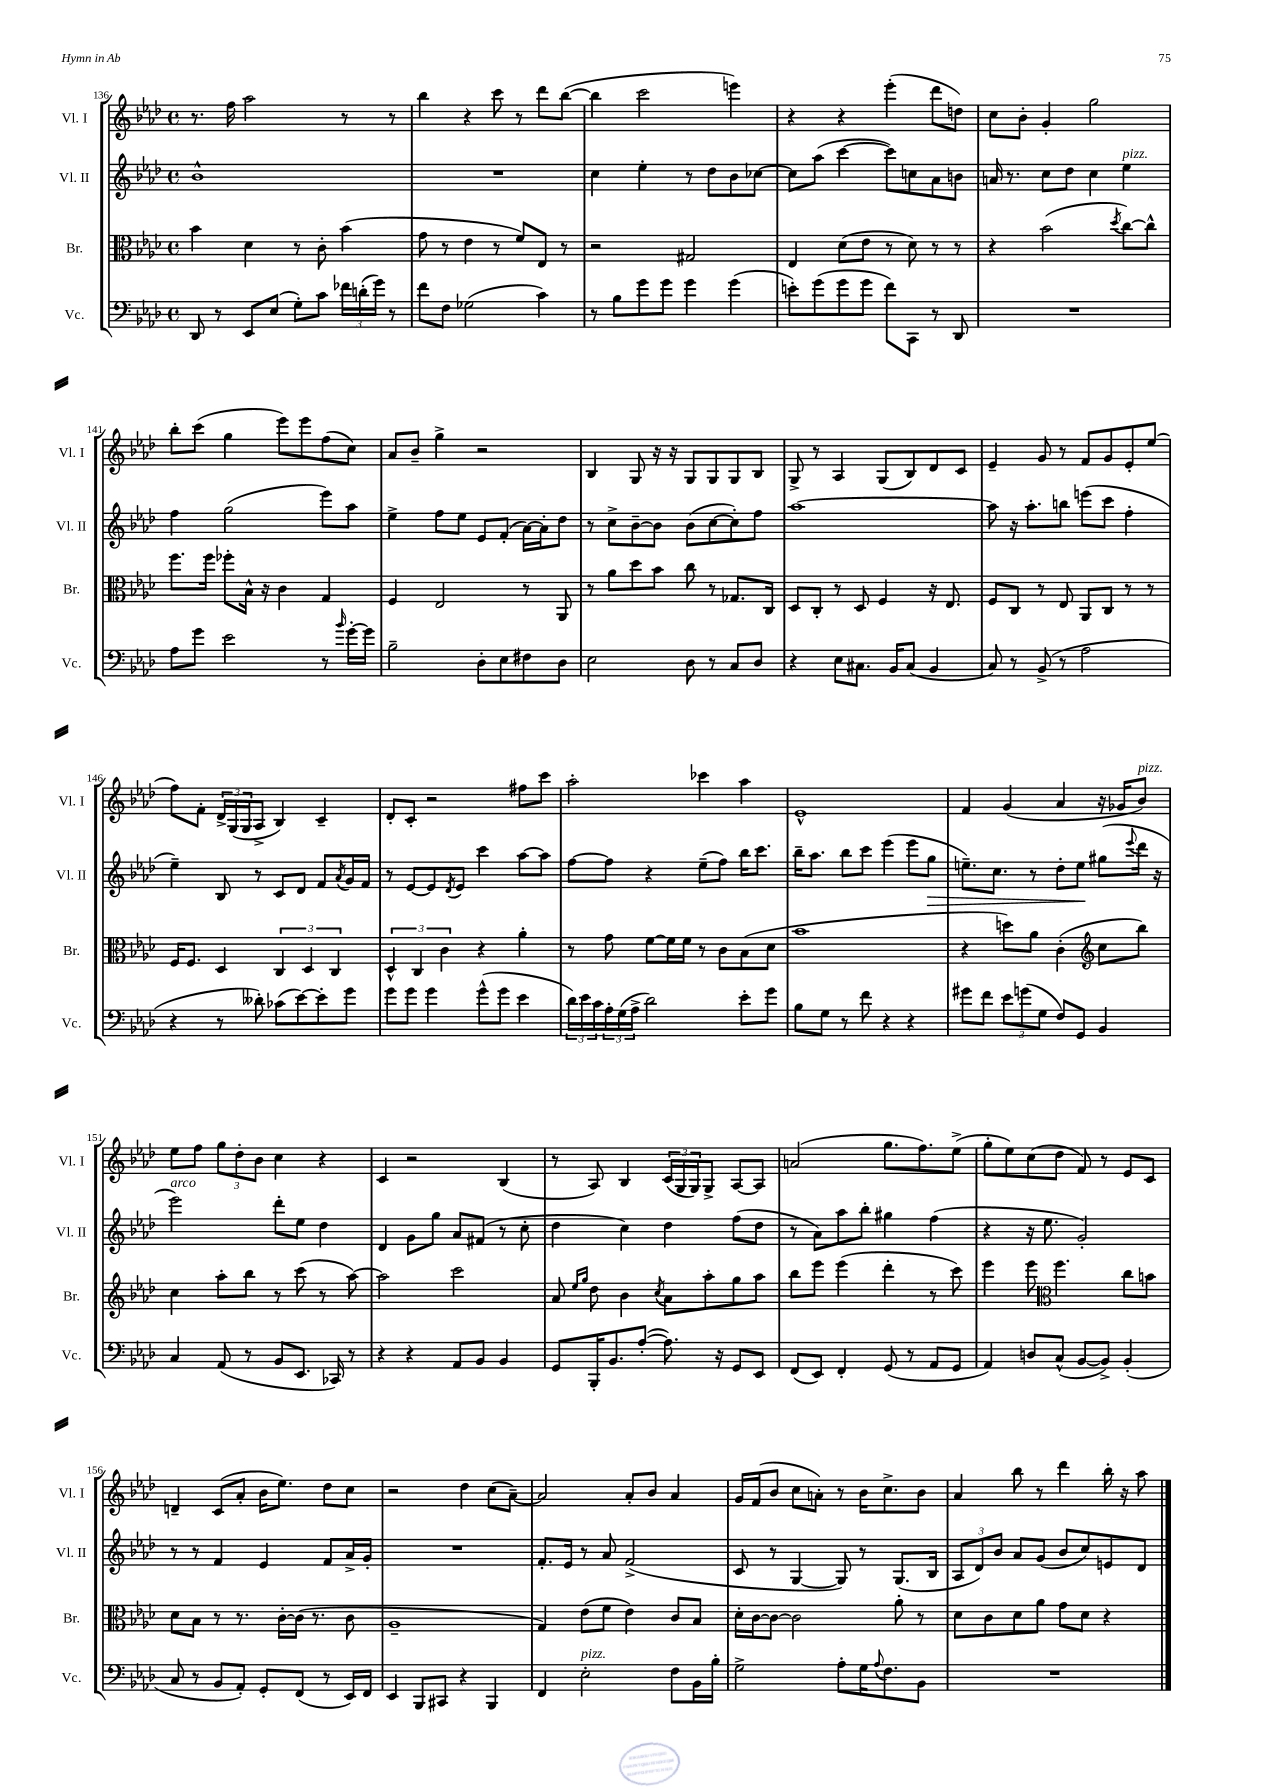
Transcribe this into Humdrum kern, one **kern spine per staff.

**kern	**kern	**kern	**kern
*staff4	*staff3	*staff2	*staff1
*clefF4	*clefC3	*clefG2	*clefG2
*k[b-e-a-d-]	*k[b-e-a-d-]	*k[b-e-a-d-]	*k[b-e-a-d-]
*M4/4	*M4/4	*M4/4	*M4/4
*met(c)	*met(c)	*met(c)	*met(c)
8DD-/	4b-\	1b-^^	8.r
8r	.	.	.
.	.	.	16ff\
8EE-/L	4d-\	.	2aa-\
(8E-/J	.	.	.
8G'\L)	8r	.	.
8c\J	8c'\	.	.
24f-\LL	(4b-\	.	8r
(24d'\	.	.	.
24g\JJ)	.	.	.
8r	.	.	8r
=	=	=	=
8f\L	8g\	1r	4bb-\
8F\J	8r	.	.
(2G-\	4e-\	.	4r
.	8r	.	8ccc\
.	8f/L)	.	8r
4c\)	8E-/J	.	8ddd-\L
.	8r	.	([8bb-\J
=	=	=	=
8r	2r	4cc\	4bb-\]
8B-\L	.	.	.
8g\	.	4ee-'\	2ccc\
8g\J	.	.	.
4g\	2G#/	8r	.
.	.	8dd-\L	.
(4g\	.	8b-\	4eee\)
.	.	[8cc-\J	.
=	=	=	=
8e'\L)	4E-/	8cc-\]L	4r
(8g\	.	(8aa-\J	.
8g\	(8d-\L	[4ccc\	4r
8g\J	8e-\J	.	.
8f\L)	8r	8ccc\]L)	(4eee-'\
8CC\J	8d-\)	8cc\	.
8r	8r	8a-\	8ddd-\L
8DD-/	8r	8b\J	8dd\J)
=	=	=	=
1r	4r	16a/	8cc\L
.	.	8.r	.
.	.	.	8b-'\J
.	(2b-\	8cc\L	4g'/
.	.	8dd-\J	.
.	.	4cc\	2gg\
.	8qdd-/	.	.
.	[8cc\L)	4ee-\	.
.	8cc^^\]J	.	.
=	=	=	=
8A-\L	8.ff\L	4ff\	8bb-'\L
8g\J	.	.	(8ccc\J
.	16ff\Jk	.	.
2e-\	8ff-'\L	(2gg\	4gg\
.	16B-^^\Jk	.	.
.	16r	.	.
.	4c\	.	8eee-\L)
.	.	.	8eee-\
8r	4G/	8eee-\L)	(8ff\
16qqb-/	.	.	.
[16g'\LL	.	8aa-\J	8cc\J)
16g\]JJ	.	.	.
=	=	=	=
2B-~\	4F/	4ee-^\	8a-/L
.	.	.	8b-~/J
.	2E-/	8ff\L	4gg^\
.	.	8ee-\J	.
8D-'\L	.	8e-/L	2r
8E-\	.	(8f'/J	.
8F#\	8r	[16a-\LL)	.
.	.	16a-'\]J	.
8D-\J	8AA-/	8dd-\J	.
=	=	=	=
2E-\	8r	8r	4B-/
.	8a-\L	8cc^\L	.
.	8dd-\	[8b-~\	8G/
.	8b-\J	8b-\]J	16r
.	.	.	16r
8D-\	8cc\	(8b-\L	8G/L
8r	8r	[8cc\	8G/
8C/L	8.G-/L	8cc'\])	8G/
8D-/J	.	8ff\J	8B-/J
.	16C/Jk	.	.
=	=	=	=
4r	8D-/L	[1aa-	8G^/
.	8C'/J	.	8r
8E-\L	8r	.	4A-/
8.C#\J	8D-/	.	.
.	4F/	.	(8G/L
16BB-/LK	.	.	.
(8C#/J	.	.	8B-/)
4BB-/	16r	.	8d-/
.	8.E-/	.	.
.	.	.	8c/J
=	=	=	=
8C/)	8F/L	8aa-\]	4e-~/
8r	8C/J	16r	.
.	.	8.aa-'\L	.
(8BB-^/	8r	.	8g/
8r	8E-/	8bb\J	8r
2A-\	8AA-/L	(8eee\L	8f/L
.	8C/J	8ccc\J	8g/
.	8r	4ff'\	8e-'/
.	8r	.	(8ee-/J
=	=	=	=
4r	16F/LK	4ee-~\)	8ff\L)
.	8.F/J	.	.
.	.	.	8f'\J
8r	4D-/	8B-/	24d-^/LL
.	.	.	(24G/
.	.	.	24G/J
8d--'\)	.	8r	8A-^/J
(8c-\L	6C/	8c/L	4B-/)
[8e-\)	.	8d-/J	.
.	6D-/	.	.
8e-'\]	.	8f/L	4c~/
.	6C/	.	.
.	.	8qa-/	.
8g\J	.	16g/L	.
.	.	16f/JJ	.
=	=	=	=
8g\L	6D-^^/	8r	8d-'/L
8g\J	.	[8e-/L	8c'/J
.	6C/	.	.
4g\	.	8e-/]	2r
.	6c\	.	.
.	.	8qd-/	.
.	.	8e-/J	.
(8g^^\L	4r	4ccc\	.
8g\J	.	.	.
4e-\	4a-'\	[8aa-\L	8ff#\L
.	.	8aa-\]J	8ccc\J
=	=	=	=
24d-\LL)	8r	[8ff\L	2aa-'\
24e-\	.	.	.
24c\	.	.	.
24A-'\	8g\	8ff\]J	.
(24G\	.	.	.
24A-^\JJ	.	.	.
2d-\)	[8f\L	4r	.
.	16f\]L	.	.
.	16f\JJ	.	.
.	8r	(8ee-~\L	4ccc-\
.	8c\L	8ff\J)	.
8e-'\L	(8B-\	16bb-\LK	4aa-\
.	.	8.ccc\J	.
8g\J	8d-\J	.	.
=	=	=	=
8B-\L	1b-	16bb-~\LK	1e-^^
.	.	8.aa-\J	.
8G\J	.	.	.
8r	.	8bb-\L	.
8f\	.	8ccc\J	.
4r	.	(4eee-\	.
4r	.	8eee-\L	.
.	.	8gg\J	.
=	=	=	=
8g#\L	4r	8.ee~\L)	4f/
8f\J	.	.	.
.	.	8.cc\J	.
12e-\L	8dd\L)	.	(4g/
(12g\	.	.	.
.	8a-\J	8r	.
12G\J	.	.	.
8F/L)	(4c'\	8dd-'\L	4a-/
8GG/J	.	8ee\J	.
*	*clefG2	*	*
4BB-/	8cc\L	(8gg#\L	16r
.	.	.	16g-/LK
.	.	8qqeee-/	.
.	8bb-\J)	16ddd-\Jk	8b-/J)
.	.	16r	.
=	=	=	=
4C/	4cc\	2eee-\)	8ee-\L
.	.	.	8ff\J
(8AA-/	8aa-'\L	.	12gg\L
.	.	.	12dd-'\
8r	8bb-\J	.	.
.	.	.	12b-\J
8BB-/L	8r	8ddd-'\L	4cc\
8.EE-/J	(8ccc\	8ee-\J	.
.	8r	4dd-\	4r
16CC-/)	.	.	.
8r	[8aa-\)	.	.
=	=	=	=
4r	2aa-\]	4d-/	4c/
4r	.	8g\L	2r
.	.	8gg\J	.
8AA-/L	2ccc\	8a-/L	.
8BB-/J	.	(8f#/J	.
4BB-/	.	8r	(4B-/
.	.	8cc'\	.
=	=	=	=
8GG/L	8a-/	4dd-\	8r
.	16qqee-/LL	.	.
.	16qqgg/JJ	.	.
16BBB-'/K	8dd-\	.	8A-/)
8.BB-/	.	.	.
.	4b-\	4cc\)	4B-/
([8A-'/J	.	.	.
.	8qcc/	.	.
8.A-\])	8a-\L	4dd-\	(24c/LL
.	.	.	24G/
.	.	.	24G/J)
.	8aa-'\	.	8G^/J
16r	.	.	.
8GG/L	8gg\	(8ff\L	[8A-/L
8EE-/J	8aa-\J	8dd-\J	8A-/]J
=	=	=	=
(8FF/L	8bb-\L	8r	(2a/
8EE-/J)	8eee-\J	8a-\L)	.
4FF'/	(4eee-\	8aa-\	.
.	.	8bb-'\J	.
(8GG/	4ddd-'\	4gg#\	8.gg\L
8r	.	.	.
.	.	.	8.ff\)
8AA-/L	8r	(4ff\	.
8GG/J	8ccc\)	.	(8ee-^\J
=	=	=	=
4AA-/)	4eee-\	4r	8gg'\L
.	.	.	8ee-\)
8D/L	8eee-\	16r	(8cc\
.	.	8.ee-\	.
*	*clefC3	*	*
(8C^^/J	4.ff\	.	8dd-\J
[8BB-/L	.	2g'/)	8f/)
8BB-^/]J)	.	.	8r
(4BB-'/	8cc\L	.	8e-/L
.	8b\J	.	8c/J
=	=	=	=
8C/	8d-\L	8r	4d~/
8r	8B-\J	8r	.
8BB-/L	8r	4f/	(8c/L
8AA-'/J)	8.r	.	8a-'/J
8GG'/L	.	4e-/	16b-\LK
.	[16c'\LL	.	8.ee-\J)
(8FF/J	(16c\]JJ	.	.
.	8.r	.	.
8r	.	8f/L	8dd-\L
16EE-/LL)	8c\	16a-^/L	8cc\J
16FF/JJ	.	16g'/JJ	.
=	=	=	=
4EE-/	1A-~	1r	2r
8BBB-/L	.	.	.
8CC#/J	.	.	.
4r	.	.	4dd-\
4BBB-/	.	.	(8cc\L
.	.	.	[8a-~\J)
=	=	=	=
4FF/	4G/)	8.f'/L	2a-/]
.	.	16e-/Jk	.
2E-'\	(8e-\L	8r	.
.	8f\J	8a-/	.
.	4e-\)	(2f^/	8a-'/L
.	.	.	8b-/J
8F\L	8c/L	.	4a-/
16BB-\L	8B-/J	.	.
16B-'\JJ	.	.	.
=	=	=	=
2G^\	16d-'\LL	8c/	16g/LL
.	[16c\J	.	(16f/J
.	8c\_J	8r	8b-/J
.	2c\]	[4G/	8cc\L
.	.	.	8a'\J)
8A-'\L	.	8G/])	8r
16G\K	.	8r	16b-\LK
8qqA-/	.	.	.
8.F\	.	.	8.cc^\
.	8a-'\	(8.G/L	.
8BB-\J	8r	.	8b-\J
.	.	16B-/Jk	.
=	=	=	=
1r	8d-\L	12A-/L	4a-/
.	.	12d-/)	.
.	8c\	.	.
.	.	12b-/J	.
.	8d-\	8a-/L	8bb-\
.	8a-\J	(8g/J	8r
.	8g\L	8b-/L	4ddd-\
.	8d-\J	8cc/)	.
.	4r	8e/	16bb-'\
.	.	.	16r
.	.	8d-/J	8aa-\
==	==	==	==
*-	*-	*-	*-
